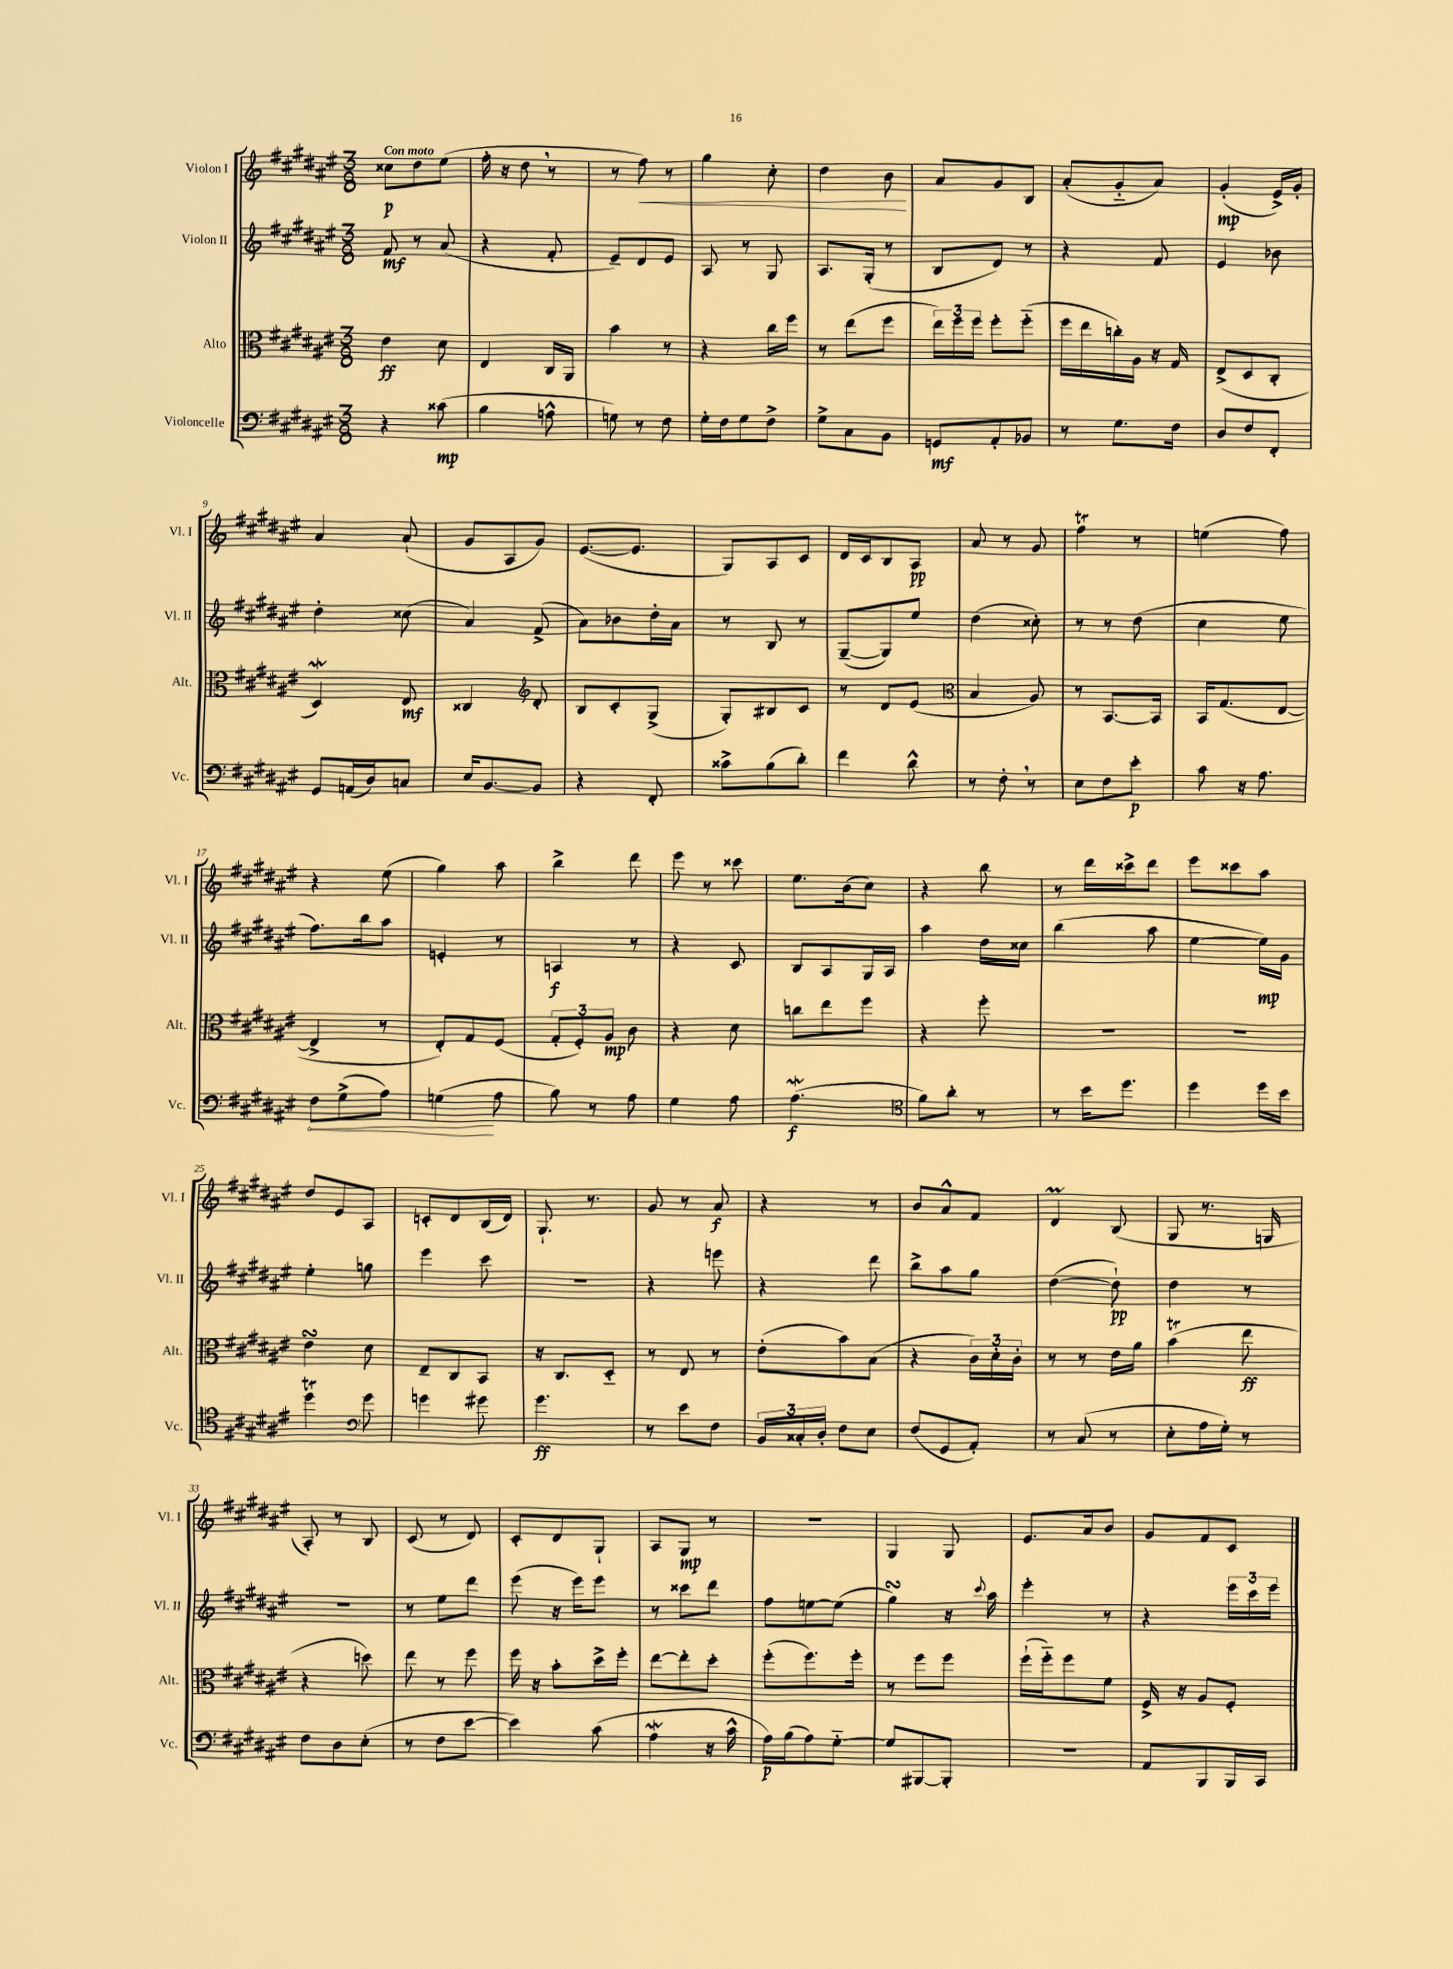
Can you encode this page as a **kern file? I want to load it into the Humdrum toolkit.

**kern	**kern	**kern	**kern
*staff4	*staff3	*staff2	*staff1
*clefF4	*clefC3	*clefG2	*clefG2
*k[f#c#g#d#a#e#]	*k[f#c#g#d#a#e#]	*k[f#c#g#d#a#e#]	*k[f#c#g#d#a#e#]
*M3/8	*M3/8	*M3/8	*M3/8
4r	4e#	8f#	8cc##
.	.	8r	8dd#
(8c##	8d#	(8a#	(8ee#
=	=	=	=
4B	4E#	4r	16ff#'
.	.	.	16r
.	.	.	8dd#
8A^^	16C#	8f#'	8r
.	16AA#	.	.
=	=	=	=
8G)	4b	8e#~)	8r
8r	.	8d#	8ff#)
8F#	8r	8e#	8r
=	=	=	=
16G#'	4r	8A#	4gg#
16F#	.	.	.
8G#	.	8r	.
8F#^	16cc#	8G#	8cc#'
.	16ff#	.	.
=	=	=	=
8G#^	8r	8.A#	4dd#
8C#	(8ee#	.	.
.	.	(16G#'	.
8BB	8ff#	8r	8b
=	=	=	=
8GG	24ee#)	8B	8a#
.	24ff#	.	.
.	24ff#	.	.
8AA#'	8ff#'	8d#)	8g#
8BB-	(8ff#'~	8r	8B
=	=	=	=
8r	16ff#	4r	(8a#'
.	16ee#	.	.
8.G#	16cc')	.	8g#'~
.	16A#	.	.
.	16r	8f#	8a#)
16F#	16G#	.	.
=	=	=	=
8D#	(8E#^	4e#	(4g#'
8F#	8D#	.	.
8FF#'	8C#'	8b-	16e#^)
.	.	.	16g#'
=	=	=	=
8GG#	4D#)	4dd#'	4a#
(16AA	.	.	.
16D#)	.	.	.
8C	8E#	(8cc##	(8a#`
=	=	=	=
16E#	4C##	4a#)	8g#
[8.BB	.	.	.
.	.	.	8A#
*	*clefG2	*	*
8BB]	8d#'	(8f#^	8g#)
=	=	=	=
4r	8B	8a#)	([8.e#
.	8c#'	8b-	.
.	.	.	8.e#]
8FF#'	(8G#^	16dd#'	.
.	.	16a#	.
=	=	=	=
8c##^	8G#')	8r	8G#)
(8B	8B#	8B	8A#
8d#')	8c#	8r	8c#
=	=	=	=
4f#	8r	([8G#~	16d#
.	.	.	16c#
.	8d#	8G#])	8B
8d#^^	(8e#	8ee#	8A#
=	=	=	=
*	*clefC3	*	*
8r	4B	(4dd#	8a#
8F#'	.	.	8r
8r	8A#)	8cc##')	8g#
=	=	=	=
8E#	8r	8r	4ff#
8F#	[8.BB	8r	.
8e#'	.	(8dd#	8r
.	16BB]	.	.
=	=	=	=
8c#	16BB	4cc#	(4ee
.	(8.G#	.	.
16r	.	.	.
8.A#	.	.	.
.	[8E#	8ee#	8ff#)
=	=	=	=
8F#	4E#^]	8.ff#)	4r
(8G#^	.	.	.
.	.	16bb	.
8A#)	8r	8aa#	(8ee#
=	=	=	=
(4G	8E#')	4e'	4gg#)
.	8G#	.	.
8A#	(8F#	8r	8aa#
=	=	=	=
8B)	12G#'	4A	4bb^
.	12F#')	.	.
8r	.	.	.
.	12A#	.	.
8A#	8c#	8r	8ddd#
=	=	=	=
4G#	4r	4r	8eee#
.	.	.	8r
8A#	8d#	8c#	8ccc##
=	=	=	=
(4.A#	8cc	8B	8.ee#
.	8ee#	8A#	.
.	.	.	(16b
.	8ff#	16G#	8cc#)
.	.	16A#	.
=	=	=	=
*clefC4	*	*	*
8f#)	4r	4aa#	4r
8a#'	.	.	.
8r	8ff#'	16dd#	8bb
.	.	16cc##	.
=	=	=	=
8r	4.r	(4bb	8r
16b	.	.	16ddd#
8.dd#	.	.	16ccc##^
.	.	8aa#	8ddd#
=	=	=	=
4dd#	4.r	[4ee#	8eee#
.	.	.	8ccc##
16dd#	.	16ee#])	8aa#
16b	.	16g#	.
=	=	=	=
4dd#	4e#	4ee#'	8dd#
.	.	.	8e#
*clefF4	*	*	*
8g#	8d#	8gg	8A#
=	=	=	=
4g	8E#~	4eee#	8c'
.	8C#	.	8d#
8g#	8BB	8ccc#	(16B
.	.	.	16d#)
=	=	=	=
4.g#	16r	4.r	8.G#`
.	8.C#	.	.
.	.	.	8.r
.	8D#'~	.	.
=	=	=	=
8r	8r	4r	8g#
8e#	8E#	.	8r
8F#	8r	8eee	8a#
=	=	=	=
24BB	(8e#'	4r	4r
24C##'	.	.	.
24D#'	.	.	.
8F#	8b)	.	.
8E#	(8B	8ddd#	8r
=	=	=	=
(8F#	4r	8bb^	8b
8GG#	.	8aa#	8a#^^
8AA#')	24c#)	8gg#	8f#
.	24d#'	.	.
.	24c#'	.	.
=	=	=	=
8r	8r	([4dd#	4d#
(8C#	8r	.	.
8r	16e#	8dd#`])	(8B
.	16a#	.	.
=	=	=	=
8E#'	(4b	4dd#	8G#
16A#	.	.	8.r
16G#')	.	.	.
8r	8ee#	8r	.
.	.	.	16G
=	=	=	=
8F#	4r	4.r	8A#')
8D#	.	.	8r
(8E#'	8dd)	.	8B
=	=	=	=
8r	8ee#	8r	(8c#
8F#	8r	8ee#	8r
[8e#	8ff#	8ddd#	8d#)
=	=	=	=
4e#])	16ff#	(8eee#	8c#'
.	16r	.	.
.	8b'	16r	8d#
.	.	16eee#)	.
(8c#	16dd#^	8eee#	8G#`
.	16ff#'	.	.
=	=	=	=
4A#	[8ee#	8r	8A#
.	8ee#']	8ccc##	8G#
16r	8dd#'	8ddd#	8r
16c#^^	.	.	.
=	=	=	=
16A#)	(8ff#'	8ff#	4.r
(16B	.	.	.
8A#)	8.ff#)	[8ee	.
[8G#'~	.	(8ee]	.
.	16ff#'	.	.
=	=	=	=
8G#]	8r	4gg#)	4G#
[8BBB#	8ff#	.	.
8BBB#']	8ff#	16r	8G#
.	.	8qqccc#	.
.	.	16aa#	.
=	=	=	=
4.r	(16ff#`	4eee#'	8.e#
.	16ff#'~)	.	.
.	8ff#	.	.
.	.	.	16a#
.	8f#	8r	8b
=	=	=	=
8AA#	16F#^	4r	8g#
.	16r	.	.
8BBB	8A#	.	8f#
16BBB	8F#'	24eee#	8c#
.	.	24ccc#	.
16CC#	.	.	.
.	.	24eee#	.
==	==	==	==
*-	*-	*-	*-
